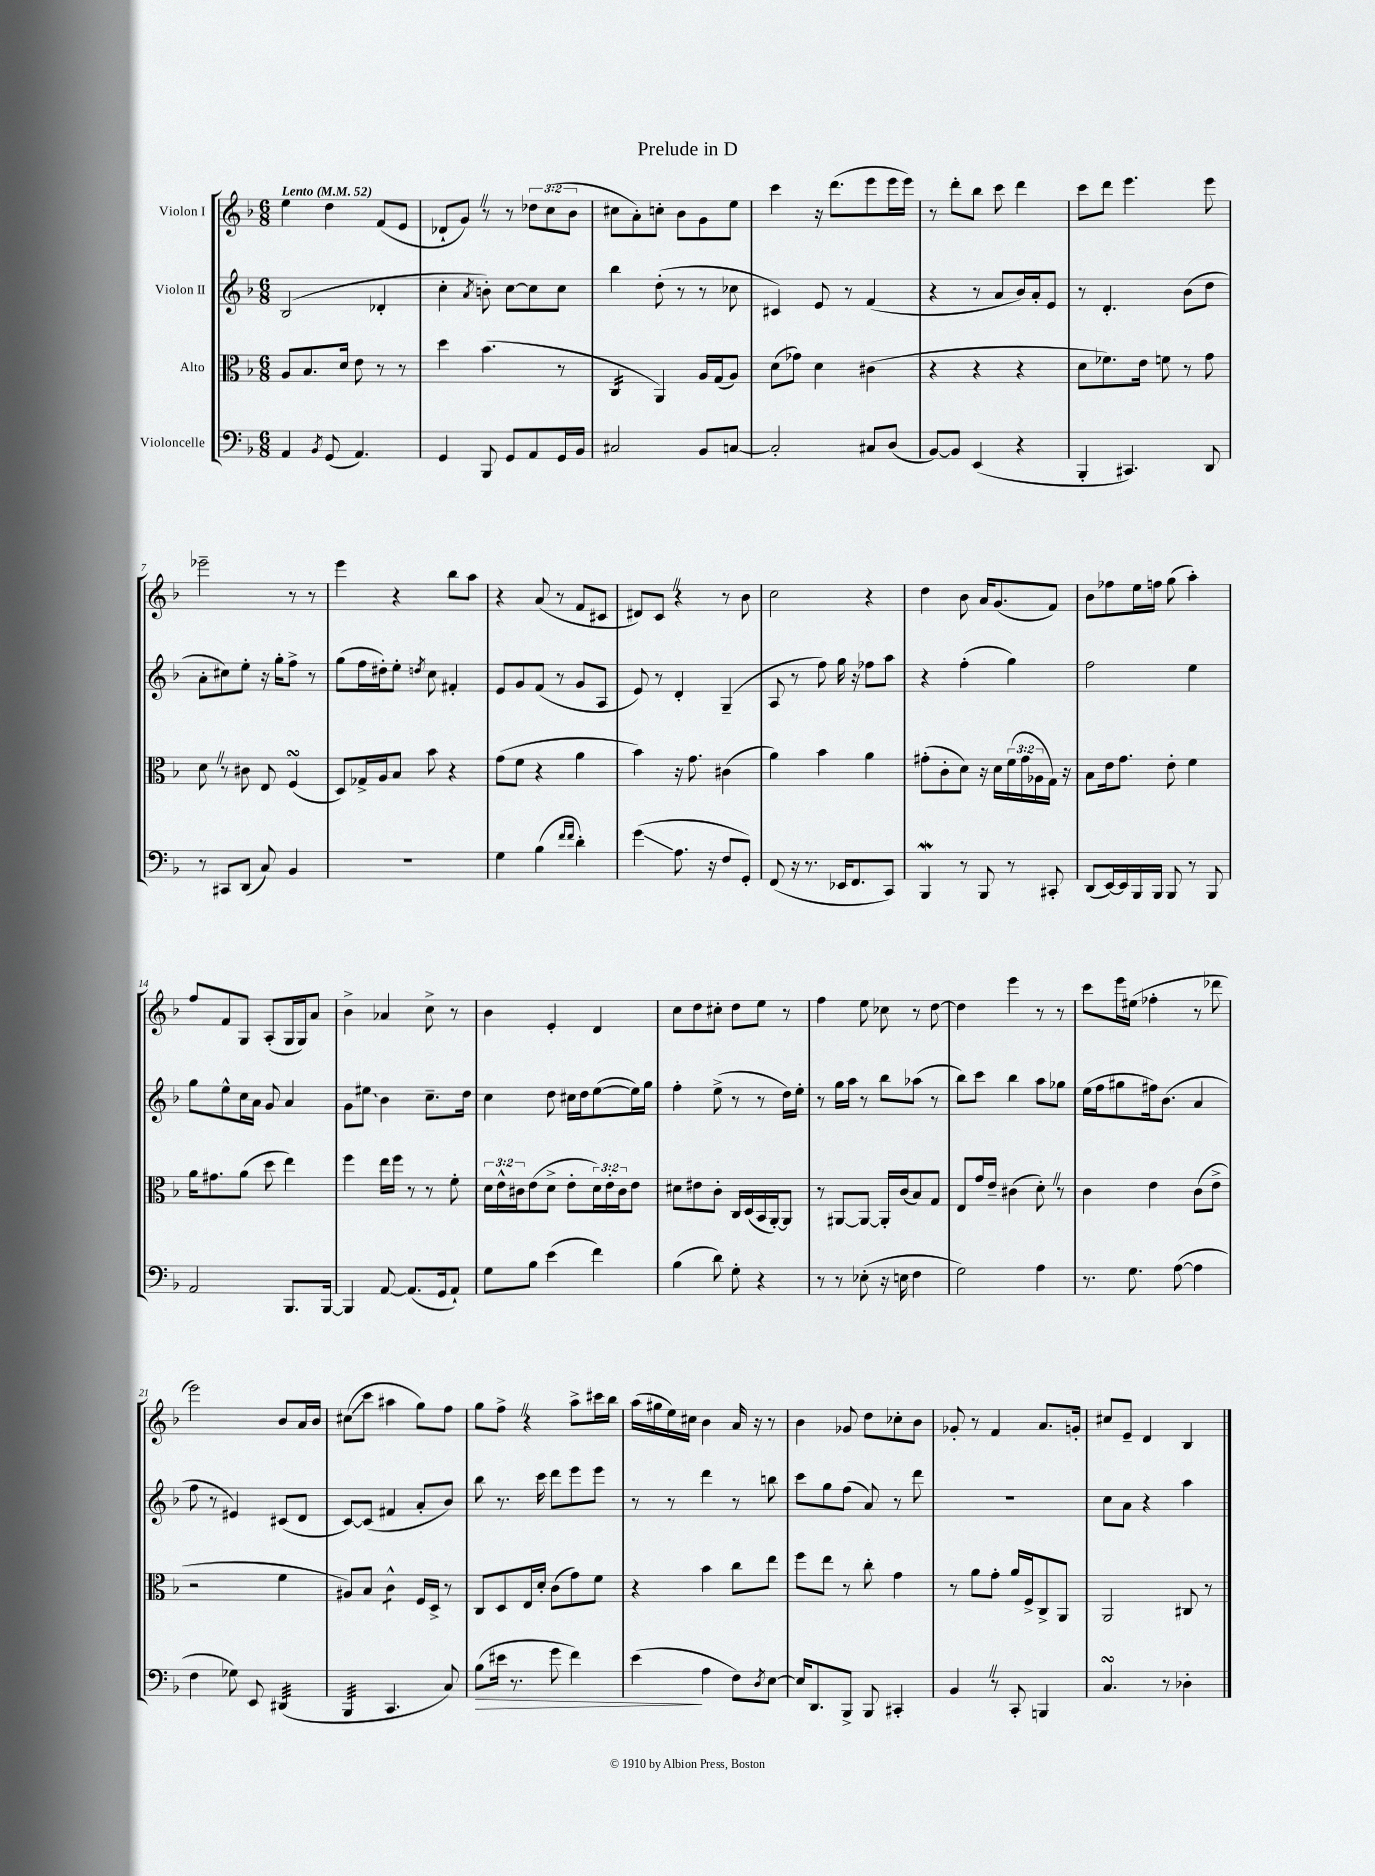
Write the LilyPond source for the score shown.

\header { title = "Prelude in D" }
<<
\new StaffGroup <<
\new Staff = "s0" \with { instrumentName = "Violon I" } {
    \clef treble \key f \major \numericTimeSignature \time 6/8 \override Staff.TupletNumber.text = #tuplet-number::calc-fraction-text \tempo "Lento" 4 = 52
    e''4 d''4 f'8( e'8 |
    des'8-! g'8) \once \override BreathingSign.text = \markup { \musicglyph "scripts.caesura.straight" } \breathe r8 r8 \tuplet 3/2 { des''8 c''8( bes'8 } |
    cis''8 a'8-.) c''8-. bes'8 g'8 e''8 |
    c'''4 r16 d'''8.( e'''8 e'''16 e'''16) |
    r8 d'''8-. bes''8 c'''8 d'''4 |
    c'''8 d'''8 e'''4. e'''8 |
    ees'''2-- r8 r8 |
    e'''4 r4 bes''8 a''8 |
    r4 a'8( r8 f'8 cis'8 |
    dis'8) c'8 \once \override BreathingSign.text = \markup { \musicglyph "scripts.caesura.straight" } \breathe r4 r8 bes'8 |
    c''2 r4 |
    d''4 bes'8 a'16 g'8.( f'8) |
    bes'8 fes''8 e''16 f''16 g''8( a''4-.) |
    f''8 f'8 g8 a8-.( g16 g16) a'8 |
    bes'4-> aes'4 c''8-> r8 |
    bes'4 e'4-. d'4 |
    c''8 d''8 cis''8-. d''8 e''8 r8 |
    f''4 e''8 ces''8 r8 d''8~ |
    d''4 e'''4 r8 r8 |
    c'''8 e'''16 eis''16( fes''4-. r8 des'''8 |
    e'''2) bes'8 a'16 bes'16 |
    cis''8\glissando( c'''8 ais''4 g''8) f''8 |
    g''8 f''8-> \once \override BreathingSign.text = \markup { \musicglyph "scripts.caesura.straight" } \breathe r4 a''8-> cis'''16 bes''16 |
    a''16( gis''16 e''16) cis''16 bes'4 a'16 r16 r8 |
    bes'4 ges'8 d''8 ces''8-. bes'8 |
    ges'8-. r8 f'4 a'8. g'16-. |
    cis''8 e'8-- d'4 bes4 \bar "|." |
}
\new Staff = "s1" \with { instrumentName = "Violon II" } {
    \clef treble \key f \major \numericTimeSignature \time 6/8
    bes2( des'4-. |
    c''4-. \acciaccatura { a'8 } b'8-.) c''8~ c''8 c''8 |
    bes''4 d''8-.( r8 r8 ces''8 |
    cis'4) e'8 r8 f'4( |
    r4 r8 a'8 bes'16) a'16-. e'8 |
    r8 d'4.-. bes'8( d''8 |
    a'8-. cis''8) e''8-. r16 g''16-. f''8-> r8 |
    g''8( f''16 dis''16-.) e''8-. \acciaccatura { d''8 } c''8 fis'4-. |
    e'8 g'8 f'8( r8 g'8 a8 |
    e'8) r8 d'4-. g4--( |
    a8 r8 f''8) g''16 r16 fes''8 a''8 |
    r4 f''4-.( g''4) |
    f''2 e''4 |
    g''8 e''8-^ c''16 a'16 g'8 a'4 |
    g'8 \once \override Glissando.style = #'zigzag eis''8\glissando bes'4 c''8.-- d''16 |
    c''4 d''8 cis''16 d''16 e''8~( e''16) g''16 |
    f''4-. e''8->( r8 r8 d''16) e''16-. |
    r8 g''16 a''16 r8 bes''8 aes''8( r8 |
    bes''8) c'''8 bes''4 a''8 ges''8 |
    e''16( f''16 gis''8 fis''16) bes'8.( a'4 |
    f''8 r8 eis'4) cis'8( d'8 |
    c'8~) c'8( fis'4 a'8-. bes'8) |
    bes''8 r8. c'''16 d'''8 e'''8 e'''8 |
    r8 r8 d'''4 r8 b''8 |
    c'''8 g''8 f''8( a'8) r8 d'''8 |
    R2. |
    c''8 a'8 r4 a''4 \bar "|." |
}
\new Staff = "s2" \with { instrumentName = "Alto" } {
    \clef alto \key f \major \numericTimeSignature \time 6/8 \override Staff.TupletNumber.text = #tuplet-number::calc-fraction-text
    a8 bes8. d'16 e'8 r8 r8 |
    d''4 bes'4.( r8 |
    c4:16 a,4) a16 g16( a8) |
    d'8( ges'8) d'4 cis'4( |
    r4 r4 r4 |
    d'8 fes'8.) e'16 f'8 r8 g'8 |
    d'8 \once \override BreathingSign.text = \markup { \musicglyph "scripts.caesura.straight" } \breathe r8 cis'8 e8 f4\turn( |
    d8) ges16-> a16 bes8 bes'8 r4 |
    g'8( f'8 r4 a'4 |
    bes'4) r16 g'8. cis'4( |
    a'4) bes'4 a'4 |
    gis'8-.( c'8-. d'8) r16 d'16 \tuplet 3/2 { f'16( gis'16 aes16 } g16) r16 |
    bes8 e'16 g'8. e'8-. f'4 |
    a'16 gis'8. a'8( d''8 e''4) |
    f''4 e''16 f''16 r8 r8 f'8-. |
    \tuplet 3/2 { d'16 e'16-^ cis'16 } e'8( d'8-> e'8-. \tuplet 3/2 { d'16) e'16-. cis'16 } e'8 |
    dis'8 eis'8 c'8-. c16 d16( bes,16 a,16~-.) a,8 |
    r8 ais,8~ ais,8~ ais,16-. c'16( bes8) g8 |
    e8 g'16 e'16-- cis'4( d'8-.) \once \override BreathingSign.text = \markup { \musicglyph "scripts.caesura.straight" } \breathe r8 |
    c'4 e'4 c'8( e'8-> |
    r2 f'4 |
    ais8) bes8 c'4:8-^ f16 d16-> r8 |
    c8 d8 e16 d'16-. c'8( g'8) f'8 |
    r4 bes'4 c''8 e''8 |
    f''8 e''8 r8 c''8-. g'4 |
    r8 a'8 g'8-. a'16 f16-> c8-> a,8 |
    a,2 cis8 r8 \bar "|." |
}
\new Staff = "s3" \with { instrumentName = "Violoncelle" } {
    \clef bass \key f \major \numericTimeSignature \time 6/8
    a,4 \acciaccatura { bes,8 } g,8( a,4.) |
    g,4 bes,,8 g,8 a,8 g,16 bes,16 |
    cis2 bes,8 c8~ |
    c2-. cis8 d8( |
    bes,8~) bes,8 e,4( r4 |
    bes,,4-. cis,4.) d,8 |
    r8 cis,8 d,8( c8) bes,4 |
    R2. |
    g4 bes4( \grace { f'16 f'16 } d'4-.) |
    g'4\glissando( a8. r16 f8 g,8-.) |
    f,8( r16 r8. ees,16 f,8. c,8) |
    bes,,4\mordent r8 bes,,8 r8 cis,8-. |
    d,8( e,16~) e,16 bes,,16 bes,,16 bes,,8 r8 bes,,8 |
    a,2 bes,,8. bes,,16~ |
    bes,,4 a,8~ a,8.( g,16 a,8-!) |
    g8 bes8 e'4( f'4) |
    bes4( d'8) g8-. r4 |
    r8 r8 ees8-.( r16 e16 f4 |
    g2) a4 |
    r8. g8. a8~( a4 |
    f4 ges8) e,8 dis,4:32( |
    bes,,4:32 c,4. c8) |
    bes8\>( eis'16 r8. g'8 f'4) |
    e'4\!( a4 f8) \acciaccatura { d8 } e8~ |
    e16 d,8. bes,,8-> bes,,8 cis,4-. |
    bes,4 \once \override BreathingSign.text = \markup { \musicglyph "scripts.caesura.straight" } \breathe r8 c,8-. b,,4 |
    c4.\turn r8 des4-. \bar "|." |
}
>>
>>
